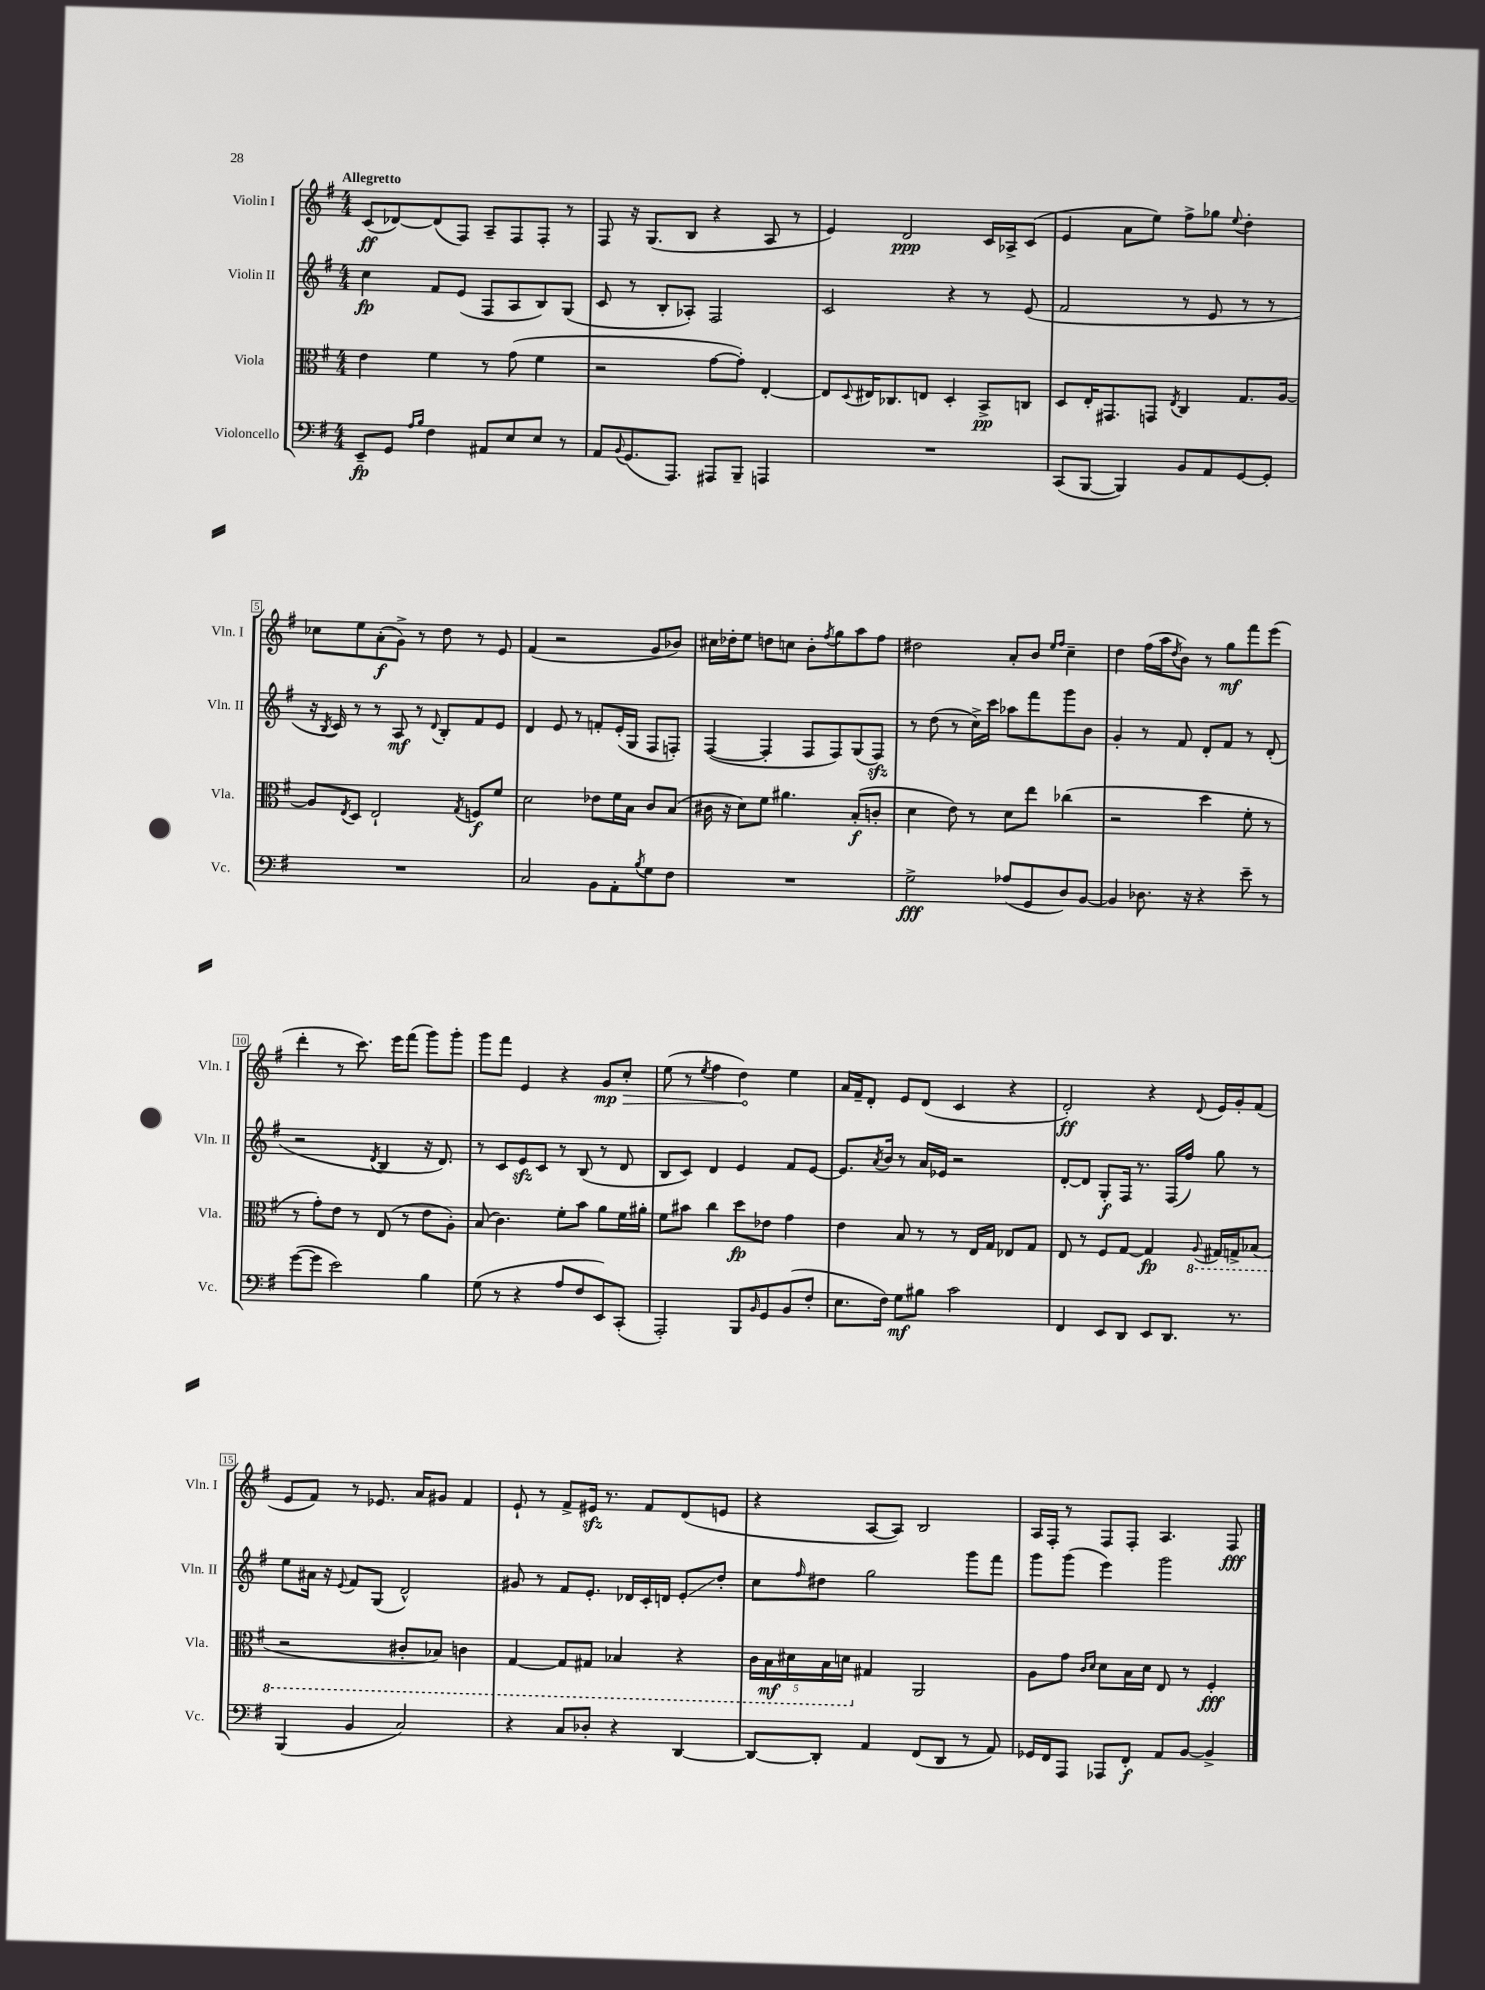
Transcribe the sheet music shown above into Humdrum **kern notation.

**kern	**kern	**kern	**kern
*staff4	*staff3	*staff2	*staff1
*clefF4	*clefC3	*clefG2	*clefG2
*k[f#]	*k[f#]	*k[f#]	*k[f#]
*M4/4	*M4/4	*M4/4	*M4/4
8EE~	4e	4cc	(8c
8GG	.	.	[8d-)
16qqA	.	.	.
16qqB	.	.	.
4F#	4f#	8f#	(8d-]
.	.	(8e	8F#)
8AA#	8r	8F#	8A~
8E	(8g	8A	8F#
8E	4f#	8B)	8F#'
8r	.	(8G	8r
=	=	=	=
8AA	2r	8c	8F#
8qqBB	.	.	.
(8.GG	.	8r	16r
.	.	.	(8.G
.	.	8B'	.
8.AAA)	.	.	.
.	.	8A-')	8B
8AAA#	[8g	2F#	4r
8BBB~	8g'])	.	.
4AAA	[4E'	.	8A
.	.	.	8r
=	=	=	=
1r	8E]	2c	4e)
.	8qqD	.	.
.	16E#	.	.
.	8.C-	.	.
.	.	.	2d
.	8E	.	.
.	4D'	4r	.
.	8BB^	8r	16c
.	.	.	16A-^
.	8C	(8e	(8c
=	=	=	=
(8CC	8D	2f#	4e
[8BBB	16E'	.	.
.	8.GG#	.	.
4BBB])	.	.	8a
.	8GG	.	8ee)
.	8qE	.	.
8BB	4C	8r	8ff#^
8AA	.	8e	8gg-
.	.	.	8qqee
[8GG	8.G	8r	4dd'
8GG']	.	8r	.
.	[16A	.	.
=	=	=	=
1r	8A]	16r	8cc-
.	.	8qB	.
.	.	16c)	.
.	8qE	.	.
.	8D	8r	8ee
.	2E`	8r	(8a'
.	.	8A	8g^)
.	.	8r	8r
.	.	8qqd	.
.	.	8B'	8dd
.	8qG	.	.
.	8F	8f#	8r
.	8f#	8e	8e
=	=	=	=
2C	2d	4d	(4f#
.	.	8e	2r
.	.	8r	.
8BB	8e-	8f'	.
8AA'	16f#	(16e'	.
.	16B	16G	.
8qB	.	.	.
8G	8c	8F#	8g
8F#	(8B	8F')	8b-)
=	=	=	=
1r	16c#	([4F#	16cc#
.	16r	.	16dd-'
.	8d)	.	8ee
.	8f#	4F#']	8dd
.	4.a#	.	8cc
.	.	8F#	8b'
.	.	.	8qff#
.	.	8F#)	8gg
.	(8B'	(8G	8aa
.	8c'	8F#)	8ff#
=	=	=	=
2G^	4d	8r	2dd#
.	.	(8dd	.
.	8e)	8r	.
.	8r	16cc^)	.
.	.	16ccc	.
(8A-	8d	8aa-	8a'
8GG	8ee	8fff#	8b
.	.	.	16qqee
.	.	.	16qqff#
8D)	(4cc-	8ggg	4cc~
[8BB	.	8b	.
=	=	=	=
4BB]	2r	4g'	4dd
8.D-	.	8r	(16ff#
.	.	.	16aa
.	.	.	8qdd
.	.	8f#	8b)
16r	.	.	.
4r	4dd	8d'	8r
.	.	8f#	8gg
8e~	8f#'	8r	8fff#
8r	8r	(8d'	(8eee
=	=	=	=
([8g	8r	2r	4ddd'
8g]	8g')	.	.
2e)	8e	.	8r
.	8r	.	8.ccc)
.	.	8qd	.
.	(8E	4B	.
.	.	.	16eee
.	8r	.	(8fff#
4B	8e	16r	8ggg)
.	.	8.d)	.
.	8A')	.	8ggg'
=	=	=	=
(8G	(8B	8r	8ggg
8r	4.c)	8c	8fff#
4r	.	8e	4e
.	.	8c	.
8A	8f#'	8r	4r
8F#	8b	(8B	.
8EE)	8a	8r	8g
(8CC'	16f#	8d	8cc'
.	16a#'	.	.
=	=	=	=
2AAA')	8f#	8B	(8ee
.	8b#	8c)	8r
.	.	.	8qee
.	4cc	4d	4ff#
8BBB	8dd	4e	4dd)
16qqBB	.	.	.
8GG	8e-	.	.
(8BB	4g	8f#	4ee
8F#'	.	[8e	.
=	=	=	=
8.E	4e	8.e]	16a
.	.	.	16f#~
.	.	.	8d'
.	.	8qa	.
16F#)	.	16b	.
8G	8B	8r	8e
8B#	8r	16a	(8d
.	.	16e-	.
2c	8r	2r	4c
.	16E	.	.
.	16G	.	.
.	8E-	.	4r
.	8G	.	.
=	=	=	=
4FF#	8E	[8d'	2d')
.	8r	8d]	.
8EE	8F#	8G'	.
8DD	[8G	16F#	.
.	.	8.r	.
8EE	4G]	.	4r
8.DD	.	(16F#	.
.	.	16ff#)	.
.	8qqAA	.	8qqd
.	16GG#	8gg	16e
8.r	16GG^	.	16g'
.	(8BB-	8r	(8f#
=	=	=	=
(4BBB	2r	8ee	8e
.	.	16a#	8f#)
.	.	16r	.
.	.	8qqe	.
4BB	.	8f#	8r
.	.	(8G	8.e-
2C)	8C#'	2d^^)	.
.	.	.	16a
.	8BB-)	.	8g#
.	4C	.	4f#
=	=	=	=
4r	[4GG	8g#	8e`
.	.	8r	8r
8C	8GG]	8f#	8f#^
8D-'	8GG#	8.e'	16e#
.	.	.	8.r
4r	4BB-	.	.
.	.	16d-	.
.	.	16c'	8f#
.	.	16d	.
[4DD	4r	8e'	(8d
.	.	8dd'	8e
=	=	=	=
8DD_	20C	8cc	4r
.	20BB	.	.
.	20D#	.	.
.	.	16qqff#	.
8DD']	.	8dd#	.
.	20BB	.	.
.	20D	.	.
4AA	4G#	2gg	[8A
.	.	.	8A])
(8FF#	2AA	.	2B
8DD	.	.	.
8r	.	8ggg	.
8AA)	.	8fff#	.
=	=	=	=
16GG-	8A	8ggg	16A
16FF#	.	.	16F#'
8AAA	8g	(8ggg	8r
.	16qqc	.	.
.	16qqd	.	.
8AAA-	8d	4eee)	8F#
8FF#'	16B	.	8F#'
.	16d	.	.
8AA	8E	2ggg	4.A
[8BB	8r	.	.
4BB^]	4F#'	.	.
.	.	.	8F#
==	==	==	==
*-	*-	*-	*-
